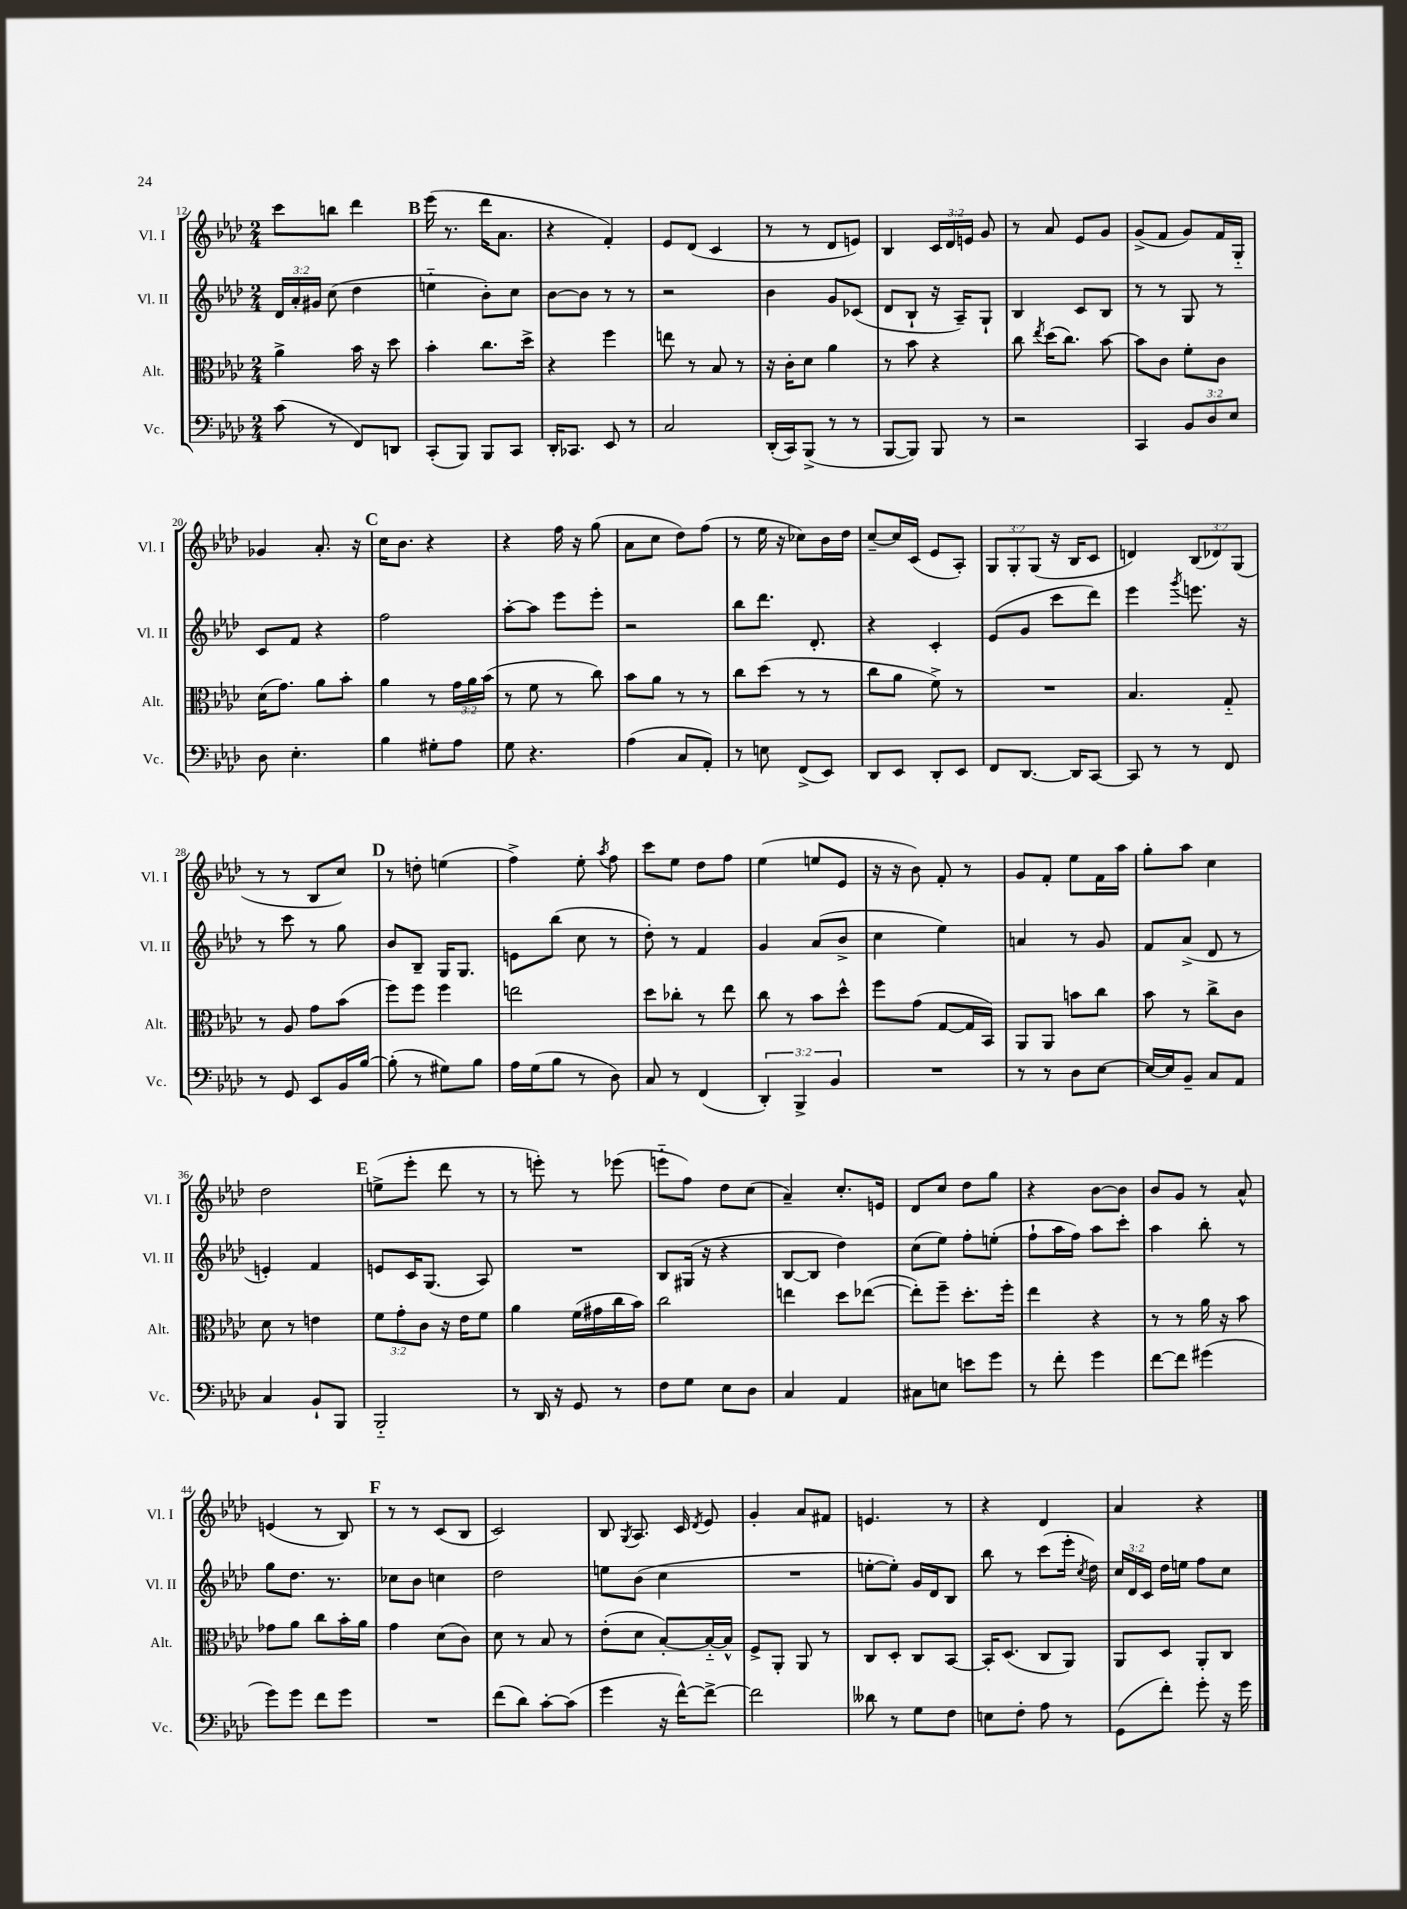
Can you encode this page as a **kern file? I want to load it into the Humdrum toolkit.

**kern	**kern	**kern	**kern
*staff4	*staff3	*staff2	*staff1
*clefF4	*clefC3	*clefG2	*clefG2
*k[b-e-a-d-]	*k[b-e-a-d-]	*k[b-e-a-d-]	*k[b-e-a-d-]
*M2/4	*M2/4	*M2/4	*M2/4
(8c	4a-^	24d-	8ccc
.	.	24a-'	.
.	.	24g#	.
8r	.	(8cc	8bb
8FF)	16b-	4dd-	4ddd-
.	16r	.	.
8DD	8dd-	.	.
=	=	=	=
(8CC'	4b-'	4ee'~	(16eee-
.	.	.	8.r
8BBB-)	.	.	.
8BBB-	8.cc	8b-')	16ddd-
.	.	.	8.a-
8CC	.	8cc	.
.	16dd-^	.	.
=	=	=	=
16DD-'	4r	[8b-	4r
8.CC-	.	.	.
.	.	8b-]	.
8EE-	4ff	8r	4f')
8r	.	8r	.
=	=	=	=
2C	8ee	2r	8e-
.	8r	.	(8d-
.	8B-	.	4c
.	8r	.	.
=	=	=	=
(16DD-'	16r	4b-	8r
16CC)	16c'	.	.
(8BBB-^	8d-	.	8r
8r	4a-	8g	8d-
8r	.	(8c-	8e)
=	=	=	=
[8BBB-	8r	8d-	4B-
8BBB-])	8b-	8B-`	.
8BBB-	4r	16r	24c
.	.	.	24d-
.	.	16A-~)	.
.	.	.	24e
8r	.	8G`	8g
=	=	=	=
2r	8cc	4B-	8r
.	8qee-	.	.
.	(16dd-	.	8a-
.	8.cc)	.	.
.	.	8c	8e-
.	[8b-	8B-	8g
=	=	=	=
4CC	8b-]	8r	(8g^
.	8c	8r	8f
12BB-	8f'	8G	8g)
12D-	.	.	.
.	8c	8r	16f
12E-	.	.	.
.	.	.	16G'~
=	=	=	=
8D-	(16d-	8c	4g-
.	8.g)	.	.
4.E-'	.	8f	.
.	8a-	4r	8.a-'
.	8b-'	.	.
.	.	.	16r
=	=	=	=
4B-	4a-	2ff	16cc
.	.	.	8.b-
8G#'	8r	.	4r
8A-	24g	.	.
.	24a-	.	.
.	(24b-	.	.
=	=	=	=
8G	8r	[8aa-'	4r
4.r	8f	8aa-]	.
.	8r	8eee-	16ff
.	.	.	16r
.	8cc)	8eee-'	(8gg
=	=	=	=
(4A-	8b-	2r	8a-
.	8a-	.	8cc
8C	8r	.	8dd-)
8AA-')	8r	.	(8ff
=	=	=	=
8r	8cc	8bb-	8r
8E	(8dd-	8.ddd-	16ee-
.	.	.	16r
(8FF^	8r	.	8cc-)
.	.	8.d-'	.
8EE-)	8r	.	16b-
.	.	.	16dd-
=	=	=	=
8DD-	8cc	4r	[8cc~
8EE-	8a-	.	16cc]
.	.	.	(16c
8DD-'	8f^)	4c'	8e-
8EE-	8r	.	8A-')
=	=	=	=
8FF	2r	(8e-	12G
.	.	.	12G'
[8.DD-	.	8g	.
.	.	.	(12G
.	.	8ccc	16r
16DD-]	.	.	16B-
[8CC	.	8ddd-)	8c
=	=	=	=
8CC]	4.B-	4eee-	4d)
8r	.	.	.
.	.	8qggg	.
8r	.	8.eee	(12B-
.	.	.	12d-)
8FF	8G'~	.	.
.	.	.	(12G
.	.	16r	.
=	=	=	=
8r	8r	8r	8r
8GG	8A-	8ccc	8r
8EE-	8g	8r	8B-
16BB-	(8b-	8gg	8cc)
[16B-	.	.	.
=	=	=	=
(8B-']	8ff)	8b-	8r
8r	8ff	8B-~	8dd'
8G#)	4ff	16G	(4ee
.	.	8.G	.
8B-	.	.	.
=	=	=	=
16A-	2ee	8e	4ff^)
(16G	.	.	.
8B-	.	(8bb-	.
8r	.	8cc	8ee-'
.	.	.	8qaa-
8D-)	.	8r	8ff
=	=	=	=
8C	8dd-	8dd-')	8ccc
8r	8cc-'	8r	8ee-
(4FF	8r	4f	8dd-
.	8ee-	.	8ff
=	=	=	=
6DD-')	8cc	4g	(4ee-
.	8r	.	.
6BBB-^	.	.	.
.	8b-	(8a-	8ee
6BB-	.	.	.
.	8dd-^^	8b-^	8e-
=	=	=	=
2r	8ff	4cc	16r
.	.	.	16r
.	(8g	.	8b-)
.	[8G	4ee-)	8f'
.	16G]	.	8r
.	16BB-)	.	.
=	=	=	=
8r	8AA-	4a	8g
8r	8AA-	.	8f'
8D-	8b	8r	8ee-
[8E-	8cc	8g	16f
.	.	.	16aa-
=	=	=	=
16E-_	8b-	8f	8gg'
16E-]	.	.	.
8BB-~	8r	(8a-^	8aa-
8C	8cc^	8d-	4cc
8AA-	8c	8r	.
=	=	=	=
4C	8d-	4e')	2dd-
.	8r	.	.
8BB-`	4e	4f	.
8BBB-	.	.	.
=	=	=	=
2BBB-'~	12f	8e	(8ee^
.	12g'	.	.
.	.	16c	8eee-'
.	12c	.	.
.	.	(8.G	.
.	16r	.	8ddd-
.	16e-	.	.
.	8f	8A-)	8r
=	=	=	=
8r	4a-	2r	8r
16DD-	.	.	8eee')
16r	.	.	.
8GG	(16f	.	8r
.	16g#	.	.
8r	16cc	.	(8eee-
.	16b-)	.	.
=	=	=	=
8F	2cc	8B-	8eee'~
8G	.	(16G#	8ff)
.	.	16r	.
8E-	.	4r	8dd-
8D-	.	.	(8cc
=	=	=	=
4C	4ee	[8B-	4a-~)
.	.	8B-]	.
4AA-	8dd-	4dd-)	8.cc'
.	([8ee-	.	.
.	.	.	16e
=	=	=	=
8C#	8ee-'])	(8cc	8d-
8E	8ff~	8ee-)	8cc
8e	8.dd-'	8ff'	8dd-
8g	.	(8ee'	8gg
.	16ff'	.	.
=	=	=	=
8r	4ee-	8ff`	4r
8f'	.	16aa-	.
.	.	16ff)	.
4g	4r	8aa-	[8b-
.	.	8ccc'	8b-]
=	=	=	=
[8f	8r	4aa-	8b-
8f]	8r	.	8g
(4g#	16a-	8bb-'	8r
.	16r	.	.
.	8b-	8r	8a-^^
=	=	=	=
8g)	8g-	8gg	(4e
8g	8a-	8.dd-	.
8f	8cc	.	8r
.	.	8.r	.
8g	16b-'	.	8B-)
.	16a-	.	.
=	=	=	=
2r	4g	8cc-	8r
.	.	8b-	8r
.	(8d-	4cc	(8c
.	8c)	.	8B-
=	=	=	=
(8f	8d-	2dd-	2c)
8d-)	8r	.	.
[8c'	8B-	.	.
(8c]	8r	.	.
=	=	=	=
4g	(8e-'	8ee	8B-
.	.	.	8qG
.	8d-	(8b-	8.A-
16r	[8B-')	4cc	.
[16f^^)	.	.	16c
.	.	.	8qd-
8f^_	16B-'~_	.	8e-
.	16B-^^]	.	.
=	=	=	=
2f]	8F^	2r	4g'
.	8AA-'	.	.
.	8AA-	.	8a-
.	8r	.	8f#
=	=	=	=
8d--	8C	[8ee'	4.e
8r	8D-'	8ee'])	.
8G	8C	16g	.
.	.	16d-	.
8F	[8BB-	8B-	8r
=	=	=	=
8E	16BB-']	8bb-	4r
.	(8.D-	.	.
8F'	.	8r	.
8A-	8C	(8ccc	4d-
8r	8AA-)	16eee-'	.
.	.	8qcc	.
.	.	16dd-)	.
=	=	=	=
(8GG	8AA-	24cc	4a-
.	.	24d-	.
.	.	24c	.
8f')	8D-	16dd-	.
.	.	16ee	.
8g'	8AA-'	8ff	4r
16r	8C	8cc	.
16g	.	.	.
==	==	==	==
*-	*-	*-	*-
